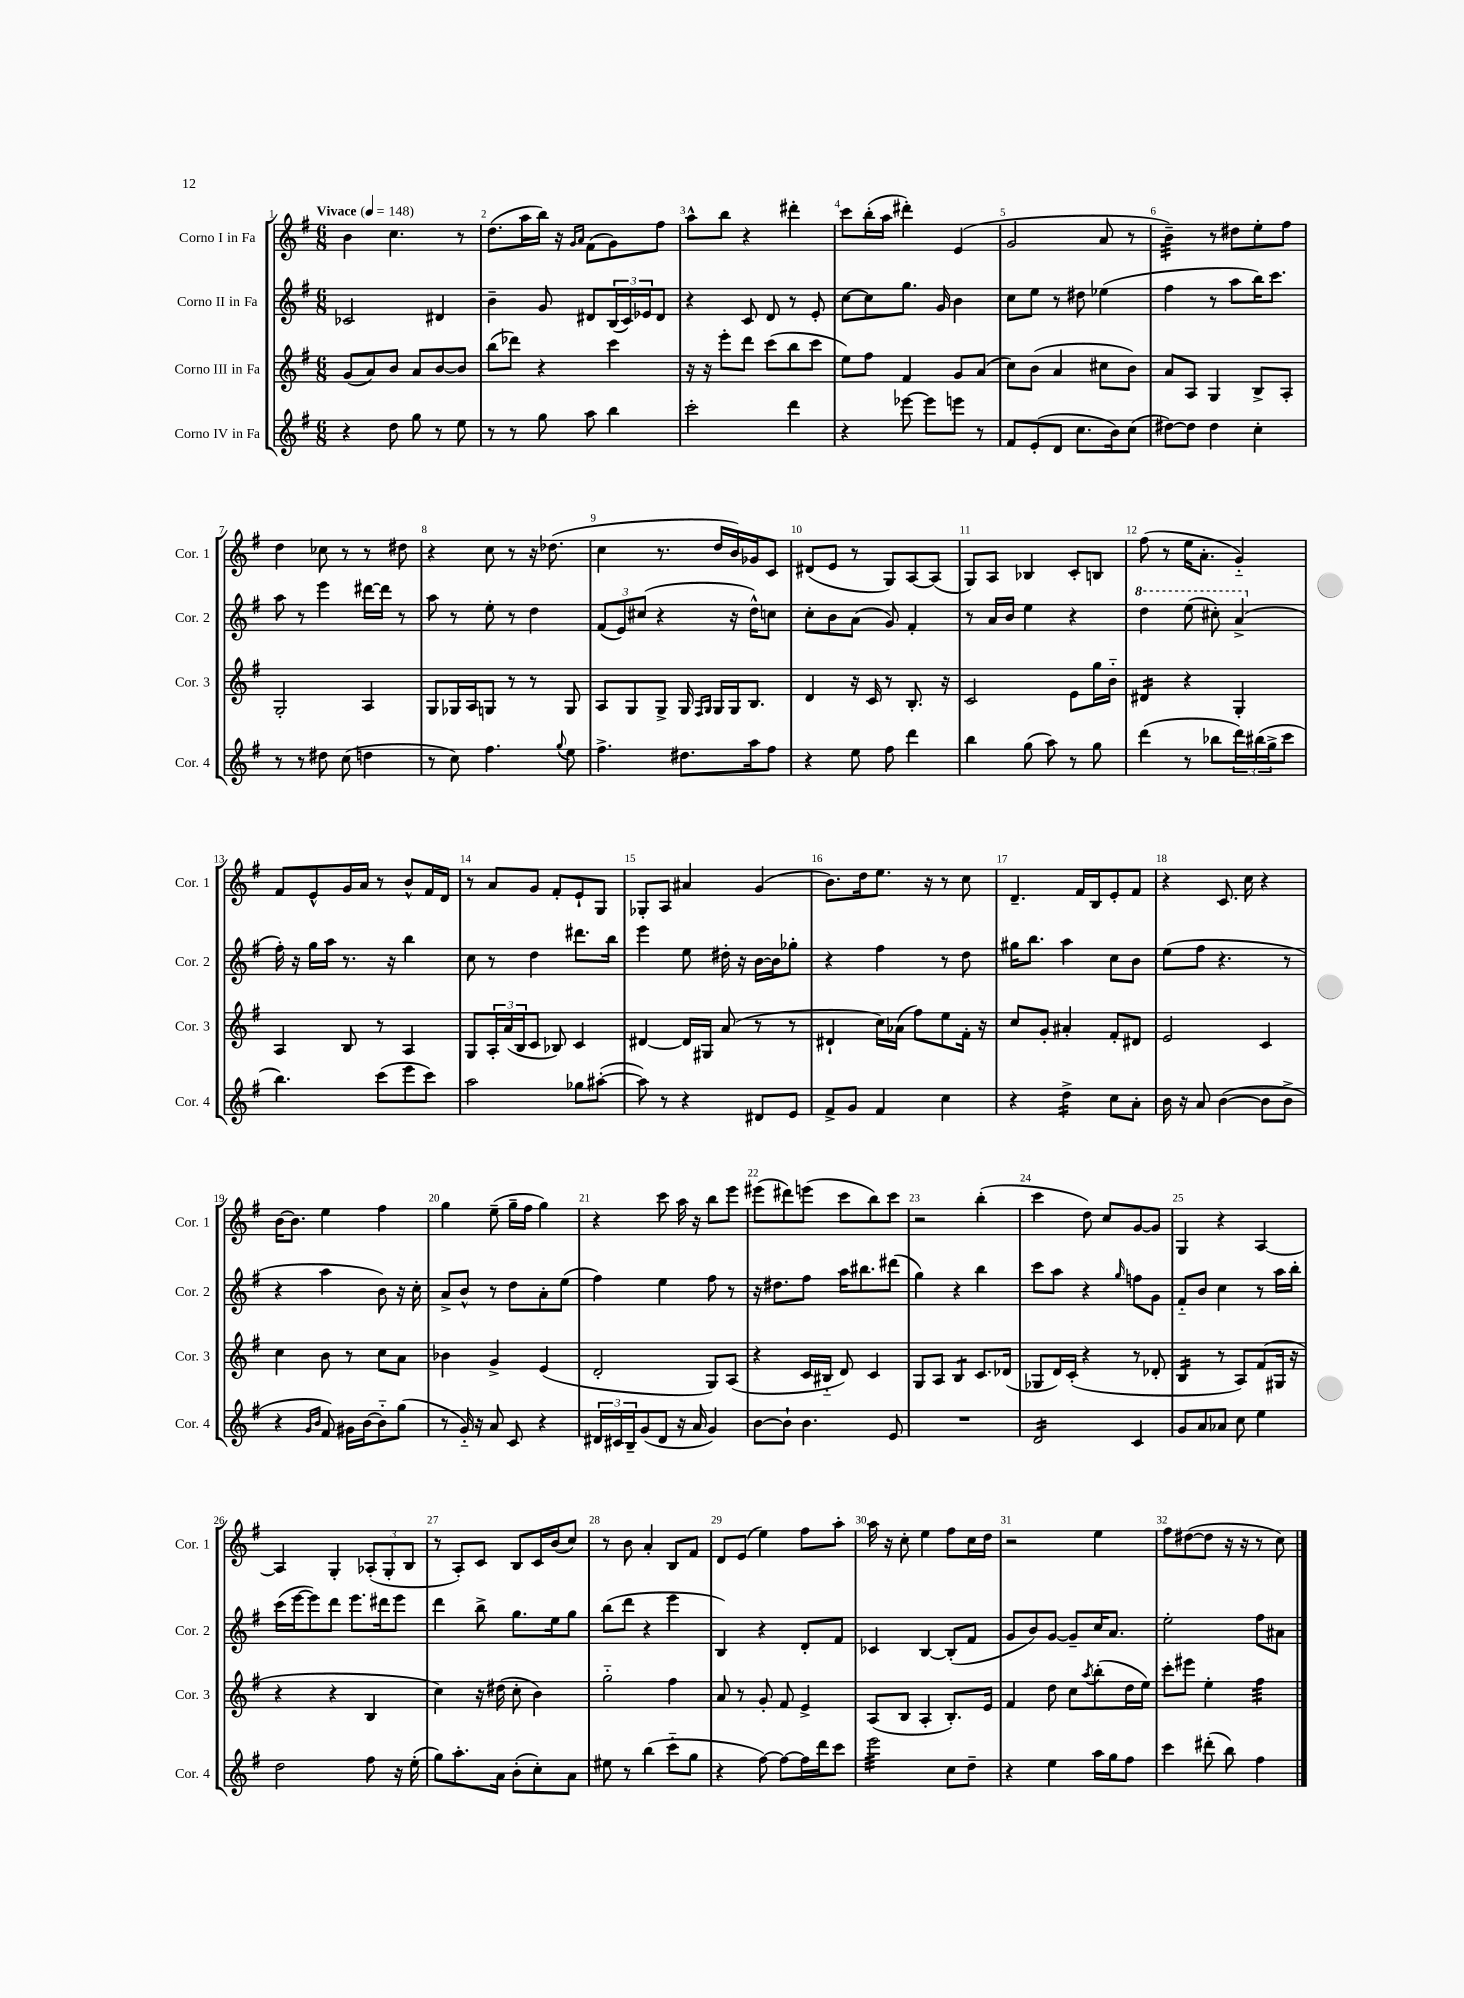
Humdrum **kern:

**kern	**kern	**kern	**kern
*staff4	*staff3	*staff2	*staff1
*clefG2	*clefG2	*clefG2	*clefG2
*k[f#]	*k[f#]	*k[f#]	*k[f#]
*M6/8	*M6/8	*M6/8	*M6/8
*MM148	*MM148	*MM148	*MM148
4r	(8g	2c-	4b
.	8a)	.	.
8dd	8b	.	4.cc
8gg	8a	.	.
8r	[8b	4d#	.
8ee	8b]	.	8r
=	=	=	=
8r	(8bb	4b~	(8.dd
8r	8ddd-)	.	.
.	.	.	16aa
8gg	4r	8g	16bb)
.	.	.	16r
.	.	.	16qqg
.	.	.	16qqa
8aa	.	8d#	(8f#
4bb	4ccc	(24B	8g)
.	.	24c)	.
.	.	24e-	.
.	.	8d#	8ff#
=	=	=	=
2ccc'	16r	4r	8aa^^
.	16r	.	.
.	8eee'	.	8bb
.	8ddd	8c	4r
.	(8ccc	8d	.
4ddd	8bb	8r	4ddd#'
.	8ccc	8e'	.
=	=	=	=
4r	8ee)	[8cc	8ccc
.	8ff#	8cc]	(16bb'
.	.	.	16aa
[8eee-	4f#	8.gg	4ddd#')
8eee-]	.	.	.
.	.	16g	.
8eee	8g	4b	(4e
8r	(8a	.	.
=	=	=	=
8f#	8cc)	8cc	2g
(8e'	(8b	8ee	.
8d	4a	8r	.
8.cc	.	8dd#	.
.	8cc#	(4ee-	8a
16b)	.	.	.
(8cc	8b)	.	8r
=	=	=	=
[8dd#)	8a	4ff#	4b~)
8dd#]	8A	.	.
4dd#	4G	8r	8r
.	.	8aa	8dd#
4cc'	8B^	16bb)	8ee'
.	.	8.ccc	.
.	8A'	.	8ff#
=	=	=	=
8r	2G'	8aa	4dd
8r	.	8r	.
8dd#	.	4eee	8cc-
(8cc	.	.	8r
4dd	4A	[16ddd#	8r
.	.	16ddd#]	.
.	.	8r	8dd#
=	=	=	=
8r	8G	8aa	4r
8cc)	16G-	8r	.
.	16A	.	.
4.ff#	8G	8ee'	8cc
.	8r	8r	8r
.	8r	4dd	16r
.	.	.	(8.dd-
8qqgg	.	.	.
8ee	8G	.	.
=	=	=	=
4.ff#^	8A	(12f#	4cc
.	.	12e)	.
.	8G	.	.
.	.	(12cc#	.
.	8G^	4r	8.r
8.dd#	16G	.	.
.	16qqF#	.	.
.	16qqG	.	.
.	16G	.	16dd
.	16G	16r	16b)
16aa	8.B	16dd^^)	16g-
8ff#	.	8cc	8c
=	=	=	=
4r	4d	8cc'	(8d#
.	.	8b	8e
8ee	16r	(8a	8r
.	16c	.	.
8ff#	8r	8g)	8G)
4ddd	8.B'	4f#'	[8A
.	.	.	(8A]
.	16r	.	.
=	=	=	=
4bb	2c	8r	8G)
.	.	16a	8A
.	.	16b	.
(8gg	.	4ee	4B-
8aa)	.	.	.
8r	8e	4r	8c'
8gg	16gg	.	8B
.	16b'~	.	.
=	=	=	=
(4ddd	4d#	4ddd	(8ff#
.	.	.	8r
8r	4r	(8eee	16ee
.	.	.	8.a'
8bb-	.	8ccc#')	.
24ddd)	4G'	(4aa^	4g'~)
(24bb#	.	.	.
24gg^	.	.	.
8ccc	.	.	.
=	=	=	=
4.bb)	4A	16ff#')	8f#
.	.	16r	.
.	.	16gg	8e^^
.	.	16aa	.
.	8B	8.r	16g
.	.	.	16a
(8ccc	8r	.	8r
.	.	16r	.
8eee	4A	4bb	8b^^
8ccc)	.	.	16f#
.	.	.	16d
=	=	=	=
2aa	8G	8cc	8r
.	24A'	8r	8a
.	(24a	.	.
.	24B	.	.
.	8c	4dd	8g
.	8B-)	.	8f#'
8gg-	4c	8.ddd#	8e`
([8aa#'	.	.	8G
.	.	16bb	.
=	=	=	=
8aa#])	[4d#	4eee	8G-'
8r	.	.	8A
4r	16d#]	8ee	4a#
.	16G#	.	.
.	(8a	16dd#'	.
.	.	16r	.
8d#	8r	[16b	(4g
.	.	16b]	.
8e	8r	8gg-'	.
=	=	=	=
8f#^	4d#`	4r	8.b)
8g	.	.	.
.	.	.	16dd
4f#	16cc)	4ff#	8.ee
.	(16a-	.	.
.	8ff#)	.	.
.	.	.	16r
4cc	8ee	8r	8r
.	16f#'	8dd	8cc
.	16r	.	.
=	=	=	=
4r	8cc	16gg#	4.d~
.	.	8.bb	.
.	8g'	.	.
4dd^	4a#'	4aa	.
.	.	.	16f#
.	.	.	16B
8cc	8f#'	8cc	8e'
8a'	8d#	8b	8f#
=	=	=	=
16b	2e	(8ee	4r
16r	.	.	.
8a	.	8ff#	.
([4b	.	4.r	8.c
.	.	.	16cc
8b]	4c	.	4r
8b^	.	8r	.
=	=	=	=
4r	4cc	4r	[16b
.	.	.	8.b]
16qqg	.	.	.
16qqb	.	.	.
8f#)	8b	4aa	4ee
16g#	8r	.	.
[16b	.	.	.
8b'~]	8cc	8b)	4ff#
(8gg	8a	16r	.
.	.	16cc'	.
=	=	=	=
8r	4b-	8a^	4gg
16g'~)	.	8b^^	.
16r	.	.	.
8a	4g^	8r	(8ee~
8c	.	8dd	16gg~
.	.	.	16ff#
4r	(4e	8a'	4gg)
.	.	(8ee	.
=	=	=	=
24d#	2d'	4ff#)	4r
24c#	.	.	.
24B~	.	.	.
(8g	.	.	.
8d#	.	4ee	8ccc
16r	.	.	16aa
16a	.	.	16r
4g)	8G)	8ff#	8bb
.	(8A	8r	8eee
=	=	=	=
[8b	4r	16r	(8eee#
.	.	8.dd#	.
8b`]	.	.	8ddd#)
4.b	16c	8ff#	(8eee
.	16B#'~	.	.
.	8d)	16aa	8ccc
.	.	8.bb#	.
.	4c	.	8bb)
8e	.	(8ddd#	8ccc
=	=	=	=
2.r	8G	4gg)	2r
.	8A	.	.
.	4B	4r	.
.	8.c	4bb	(4bb'
.	(16d-	.	.
=	=	=	=
2d	8G-	8ccc	4ccc
.	16d)	8aa	.
.	(16c'	.	.
.	4r	4r	8dd)
.	.	.	8cc
.	.	16qqgg	.
4c	8r	8ff	[8g
.	8d-'	8g	8g]
=	=	=	=
8g	4B	8f#'~	4G
8a	.	8b	.
8a-	8r	4cc	4r
8cc	8A)	.	.
4ee	(8f#	8r	[4A
.	16G#	16aa	.
.	16r	16bb'	.
=	=	=	=
2dd	4r	(16ccc	4A]
.	.	[16eee	.
.	.	8eee])	.
.	4r	8ddd	4G'
.	.	8.eee	.
8ff#	4B	.	(12A-'
.	.	16ddd#	.
.	.	.	12G'
16r	.	8eee	.
.	.	.	12B
(16ee'	.	.	.
=	=	=	=
8gg)	4cc)	4ddd	8r
8.aa'	.	.	8A')
.	16r	8bb^	8c
16a	(16dd#	.	.
(8b'	8cc'	8.gg	8B
8cc')	4b)	.	16c
.	.	16ee	(16b
8a	.	8gg	8cc)
=	=	=	=
8ee#	2gg'~	(8bb	8r
8r	.	8ddd	8b
(4bb	.	4r	4a'
8ccc'~	4ff#	4eee	8B
8gg	.	.	8f#
=	=	=	=
4r	8a	4B)	8d
.	8r	.	(8e
[8ff#)	8g'	4r	4ee)
8ff#_	8f#	.	.
16ff#]	4e^	8d'	8ff#
16ddd	.	.	.
8ccc	.	8f#	8aa'
=	=	=	=
2eee	(8A	4c-	16aa
.	.	.	16r
.	8B	.	8cc'
.	4A'	[4B	4ee
8cc	8.B')	(8B']	8ff#
8dd~	.	8f#	16cc
.	16e	.	16dd
=	=	=	=
4r	4f#	8g	2r
.	.	8b)	.
4ee	8dd	[8g	.
.	8cc	8g~]	.
.	8qaa	.	.
16aa	(8bb'	16cc	4ee
16gg	.	8.a	.
8ff#	16dd	.	.
.	16ee)	.	.
=	=	=	=
4ccc	8ccc'	2ee'	8ff#
.	8eee#	.	([8dd#
(8ddd#'	4ee'	.	8dd#]
8bb)	.	.	16r
.	.	.	16r
4ff#	4ff#	8ff#	8r
.	.	8a#	8cc)
==	==	==	==
*-	*-	*-	*-
